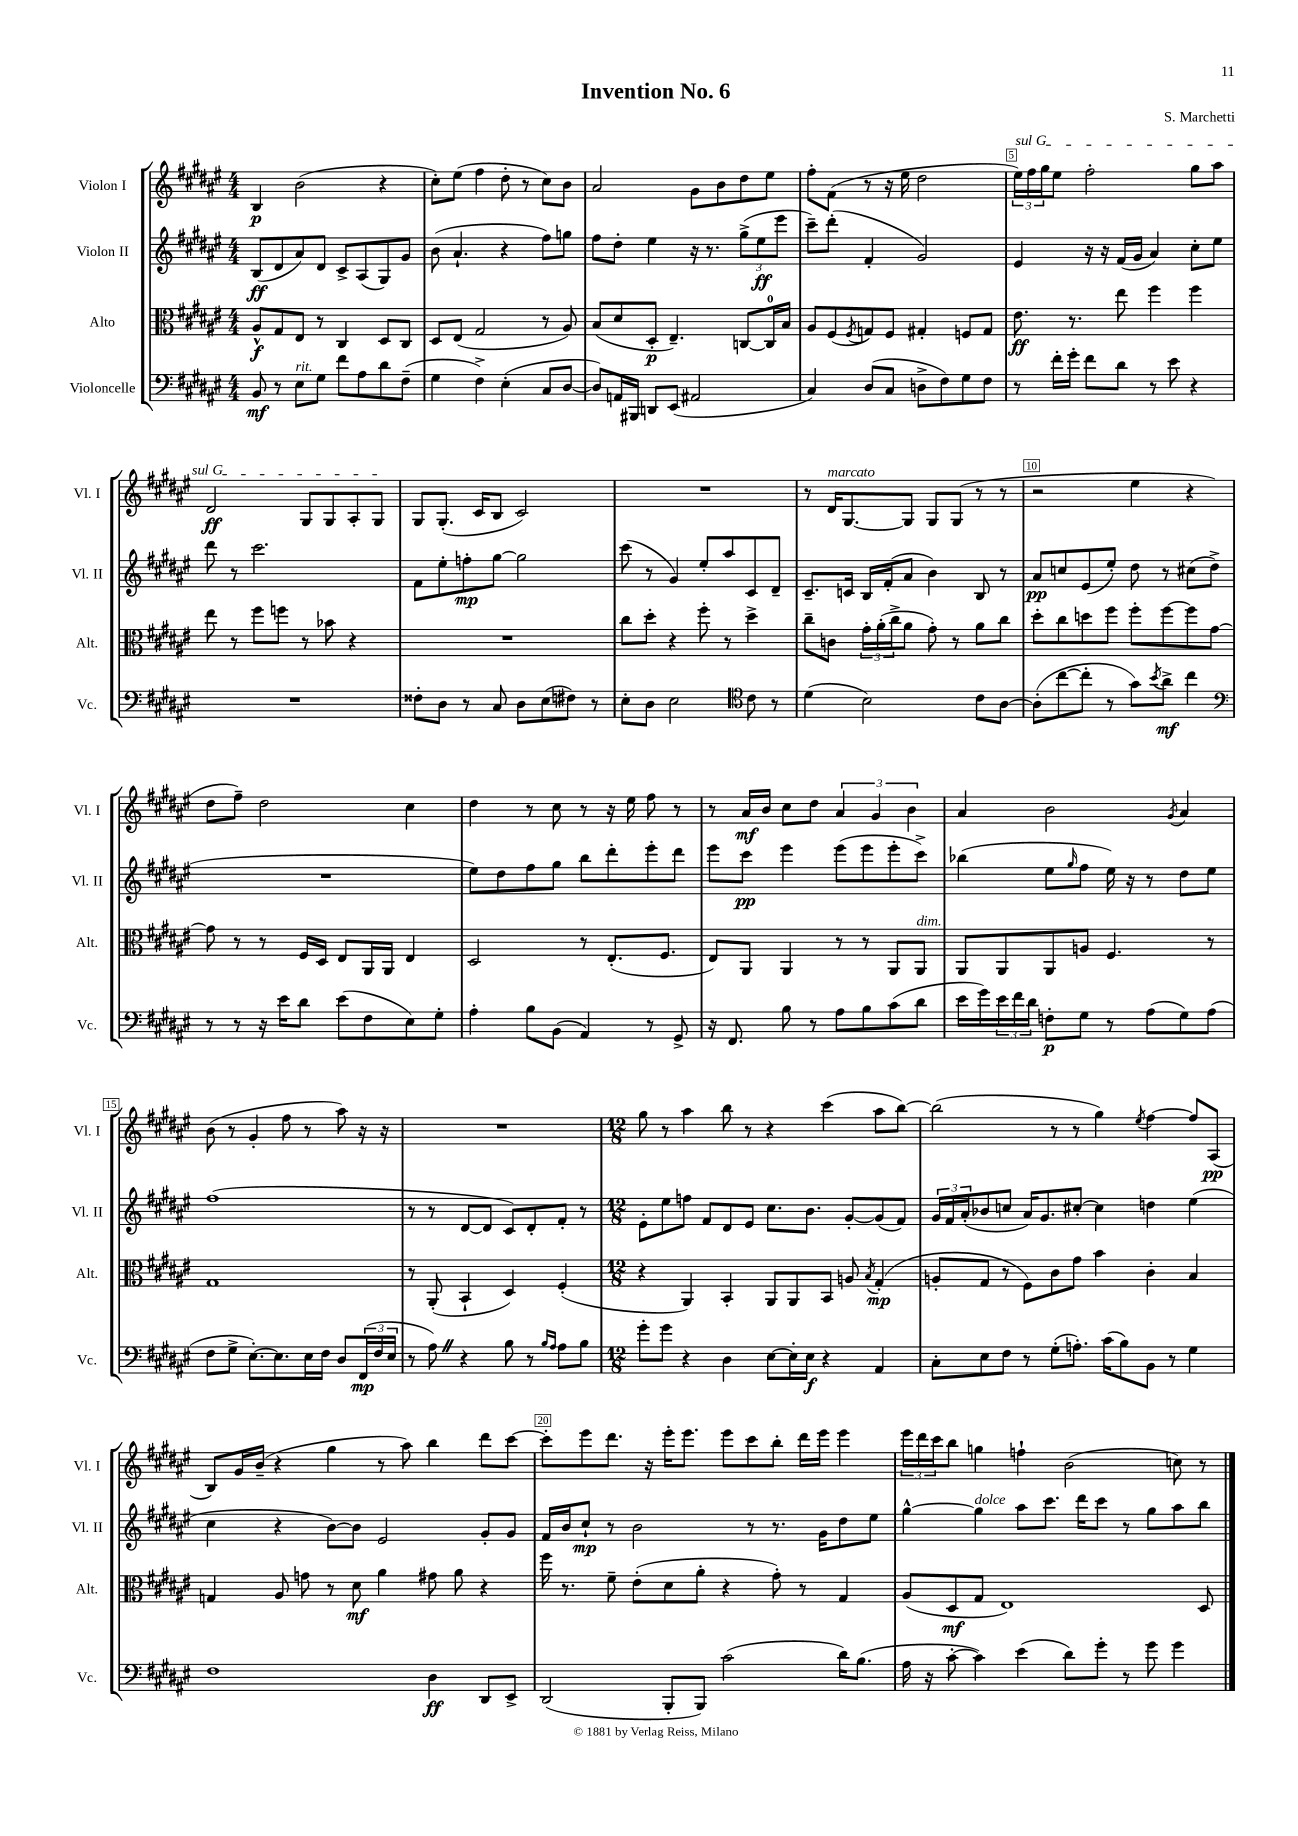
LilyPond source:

\header { title = "Invention No. 6" composer = "S. Marchetti" }
<<
\new StaffGroup <<
\new Staff = "s0" \with { instrumentName = "Violon I" shortInstrumentName = "Vl. I" } {
    \clef treble \key fis \major \numericTimeSignature \time 4/4
    b4\p b'2( r4 |
    cis''8-.) eis''8( fis''4 dis''8-. r8 cis''8) b'8 |
    ais'2 gis'8 b'8 dis''8 eis''8 |
    fis''8-. fis'8( r8 r16 eis''16 dis''2 |
    \tuplet 3/2 { \once \override TextSpanner.bound-details.left.text = \markup { \italic "sul G" } eis''16\startTextSpan) fis''16 gis''16 } eis''8 fis''2-. gis''8 ais''8 |
    dis'2\ff gis8 gis8 ais8-. gis8\stopTextSpan |
    gis8 gis8.-.( cis'16 b8 cis'2) |
    R1 |
    r8 dis'16^\markup { \italic "marcato" } gis8.~ gis8 gis8 gis8( r8 r8 |
    r2 eis''4 r4 |
    dis''8 fis''8--) dis''2 cis''4 |
    dis''4 r8 cis''8 r8 r16 eis''16 fis''8 r8 |
    r8 ais'16\mf b'16 cis''8 dis''8 \tuplet 3/2 { ais'4 gis'4 b'4 } |
    ais'4 b'2 \acciaccatura { gis'8 } ais'4 |
    b'8( r8 gis'4-. fis''8 r8 ais''8) r16 r16 |
    R1 |
    \numericTimeSignature \time 12/8 gis''8 r8 ais''4 b''8 r8 r4 cis'''4( ais''8 b''8~) |
    b''2( r8 r8 gis''4) \acciaccatura { eis''8 } fis''4~ fis''8 ais8\pp( |
    b8) gis'16 b'16--( r4 gis''4 r8 ais''8) b''4 dis'''8 cis'''8~ |
    cis'''8-. eis'''8 dis'''8. r16 eis'''16-. eis'''8. eis'''8 cis'''8 b''8-. dis'''16 eis'''16 eis'''4 |
    \tuplet 3/2 { eis'''16 dis'''16 cis'''16 } b''8 g''4 f''4-! b'2( c''8) r8 \bar "|." |
}
\new Staff = "s1" \with { instrumentName = "Violon II" shortInstrumentName = "Vl. II" } {
    \clef treble \key fis \major \numericTimeSignature \time 4/4
    b8\ff( dis'8 ais'8) dis'8 cis'8-> ais8( gis8) gis'8 |
    b'8( ais'4.-! r4 fis''8) g''8 |
    fis''8 dis''8-. eis''4 r16 r8. \tuplet 3/2 { gis''8->( eis''8\ff eis'''8 } |
    cis'''8--) dis'''8-.( fis'4-. gis'2) |
    eis'4 r16 r16 fis'16( gis'16 ais'4) cis''8-. eis''8 |
    dis'''8 r8 cis'''2. |
    fis'8 eis''8-. f''8-.\mp gis''8~ gis''2 |
    cis'''8( r8 gis'4) eis''8-. ais''8 cis'8 dis'8-- |
    cis'8.-- c'16 b16 fis'16-.( ais'8 b'4) b8 r8 |
    ais'8\pp c''8 eis'8( eis''8-.) dis''8 r8 cis''8( dis''8-> |
    R1 |
    eis''8) dis''8 fis''8 gis''8 b''8 dis'''8-. eis'''8-. dis'''8 |
    eis'''8 cis'''8\pp eis'''4 eis'''8( eis'''8 eis'''8-. cis'''8->) |
    bes''4( eis''8 \grace { gis''16 } fis''8 eis''16) r16 r8 dis''8 eis''8 |
    fis''1( |
    r8 r8 dis'8~ dis'8 cis'8) dis'8-. fis'8-. r8 |
    \numericTimeSignature \time 12/8 eis'8-. eis''8 f''8 fis'8 dis'8 eis'8 cis''8. b'8. gis'8~-. gis'8( fis'8) |
    \tuplet 3/2 { gis'16 fis'16 ais'16-.( } bes'8 c''8 ais'16) gis'8. cis''8~-. cis''4 d''4 eis''4( |
    cis''4 r4 b'8~) b'8 eis'2 gis'8-. gis'8 |
    fis'16 b'16 cis''8-!\mp r8 b'2 r8 r8. gis'16 dis''8 eis''8 |
    gis''4~-^ gis''4^\markup { \italic "dolce" } ais''8 cis'''8. dis'''16 cis'''8 r8 gis''8 ais''8 b''8 \bar "|." |
}
\new Staff = "s2" \with { instrumentName = "Alto" shortInstrumentName = "Alt." } {
    \clef alto \key fis \major \numericTimeSignature \time 4/4
    ais8-^\f gis8 eis8 r8 cis4 dis8 cis8 |
    dis8 eis8( gis2 r8 ais8) |
    b8( dis'8 dis8-.\p eis4.--) c8~ c16-0 b16 |
    ais8 fis8( \acciaccatura { fis8 } g8) fis8 gis4-. f8 gis8 |
    eis'8.\ff r8. eis''8 fis''4 fis''4 |
    eis''8 r8 fis''8 f''8 r8 bes'8 r4 |
    R1 |
    cis''8 dis''8-. r4 fis''8-. r8 dis''4-> |
    cis''8-- c'8 \tuplet 3/2 { gis'16-. ais'16-.( cis''16-> } ais'8 gis'8-.) r8 ais'8 cis''8 |
    dis''8-. cis''8 d''8 fis''8 fis''8-. fis''8~ fis''8 gis'8~ |
    gis'8 r8 r8 fis16 dis16 eis8 ais,16 ais,16 eis4 |
    dis2 r8 eis8.-.( fis8. |
    eis8) ais,8 ais,4 r8 r8 ais,8 ais,8^\markup { \italic "dim." } |
    ais,8 ais,8 ais,8 a8 fis4. r8 |
    gis1 |
    r8 ais,8-.( b,4-! dis4) fis4-.( |
    \numericTimeSignature \time 12/8 r4 ais,4) b,4-. ais,8 ais,8 b,8 a8 \acciaccatura { b8 } gis4-.\mp( |
    a8-. gis8 r8 fis8) cis'8 gis'8 b'4 cis'4-. b4 |
    g4 ais8 g'8 r8 dis'8\mf ais'4 gis'8 ais'8 r4 |
    fis''16 r8. fis'8-- eis'8-.( dis'8 ais'8-. r4 gis'8-.) r8 gis4 |
    ais8( dis8\mf gis8 eis1) dis8 \bar "|." |
}
\new Staff = "s3" \with { instrumentName = "Violoncelle" shortInstrumentName = "Vc." } {
    \clef bass \key fis \major \numericTimeSignature \time 4/4
    b,8\mf r8 eis8^\markup { \italic "rit." } gis8 fis'8 ais8 dis'8 fis8--( |
    gis4 fis4->) eis4-.( cis8 dis8~ |
    dis8) a,16 bis,,16 d,8 eis,8( ais,2 |
    cis4) dis8( cis8 d8-> fis8) gis8 fis8 |
    r8 fis'16-. gis'16-. fis'8 dis'8 r8 eis'8 r4 |
    R1 |
    fisis8-. dis8 r8 cis8 dis8 eis8( fis8) r8 |
    eis8-. dis8 eis2 \clef tenor cis'8 r8 |
    dis'4( b2) cis'8 ais8~ |
    ais8-.( cis''8~ cis''8-. r8 gis'8) \acciaccatura { b'8 } ais'8->\mf cis''4 |
    \clef bass r8 r8 r16 eis'16 dis'8 eis'8( fis8 eis8) gis8-. |
    ais4-. b8 b,8( ais,4) r8 gis,8-> |
    r16 fis,8. b8 r8 ais8 b8 cis'8( dis'8 |
    eis'16 gis'16) \tuplet 3/2 { eis'16 fis'16 dis'16 } f8-.\p gis8 r8 ais8( gis8) ais8( |
    fis8 gis8-> eis8.~-.) eis8. eis16 fis16 dis8 \tuplet 3/2 { fis,16\mp( fis16 eis16 } |
    r8 ais8) \once \override BreathingSign.text = \markup { \musicglyph "scripts.caesura.straight" } \breathe r4 b8 r8 \grace { b16 ais16 } ais8 b8 |
    \numericTimeSignature \time 12/8 gis'8-. gis'8 r4 dis4 eis8~ eis16-. eis16\f r4 ais,4 |
    cis8-. eis8 fis8 r8 gis8-.( a8.-.) cis'16( b8) b,8 r8 gis4 |
    fis1 dis4\ff dis,8 eis,8-> |
    dis,2( b,,8-. b,,8) cis'2( dis'16) b8.( |
    ais16 r16 cis'8~-. cis'4) eis'4( dis'8) gis'8-. r8 gis'8 gis'4 \bar "|." |
}
>>
>>
\layout { \context { \Score \override BarNumber.break-visibility = ##(#f #t #t) barNumberVisibility = #(every-nth-bar-number-visible 5) \override BarNumber.stencil = #(make-stencil-boxer 0.1 0.3 ly:text-interface::print) } }
